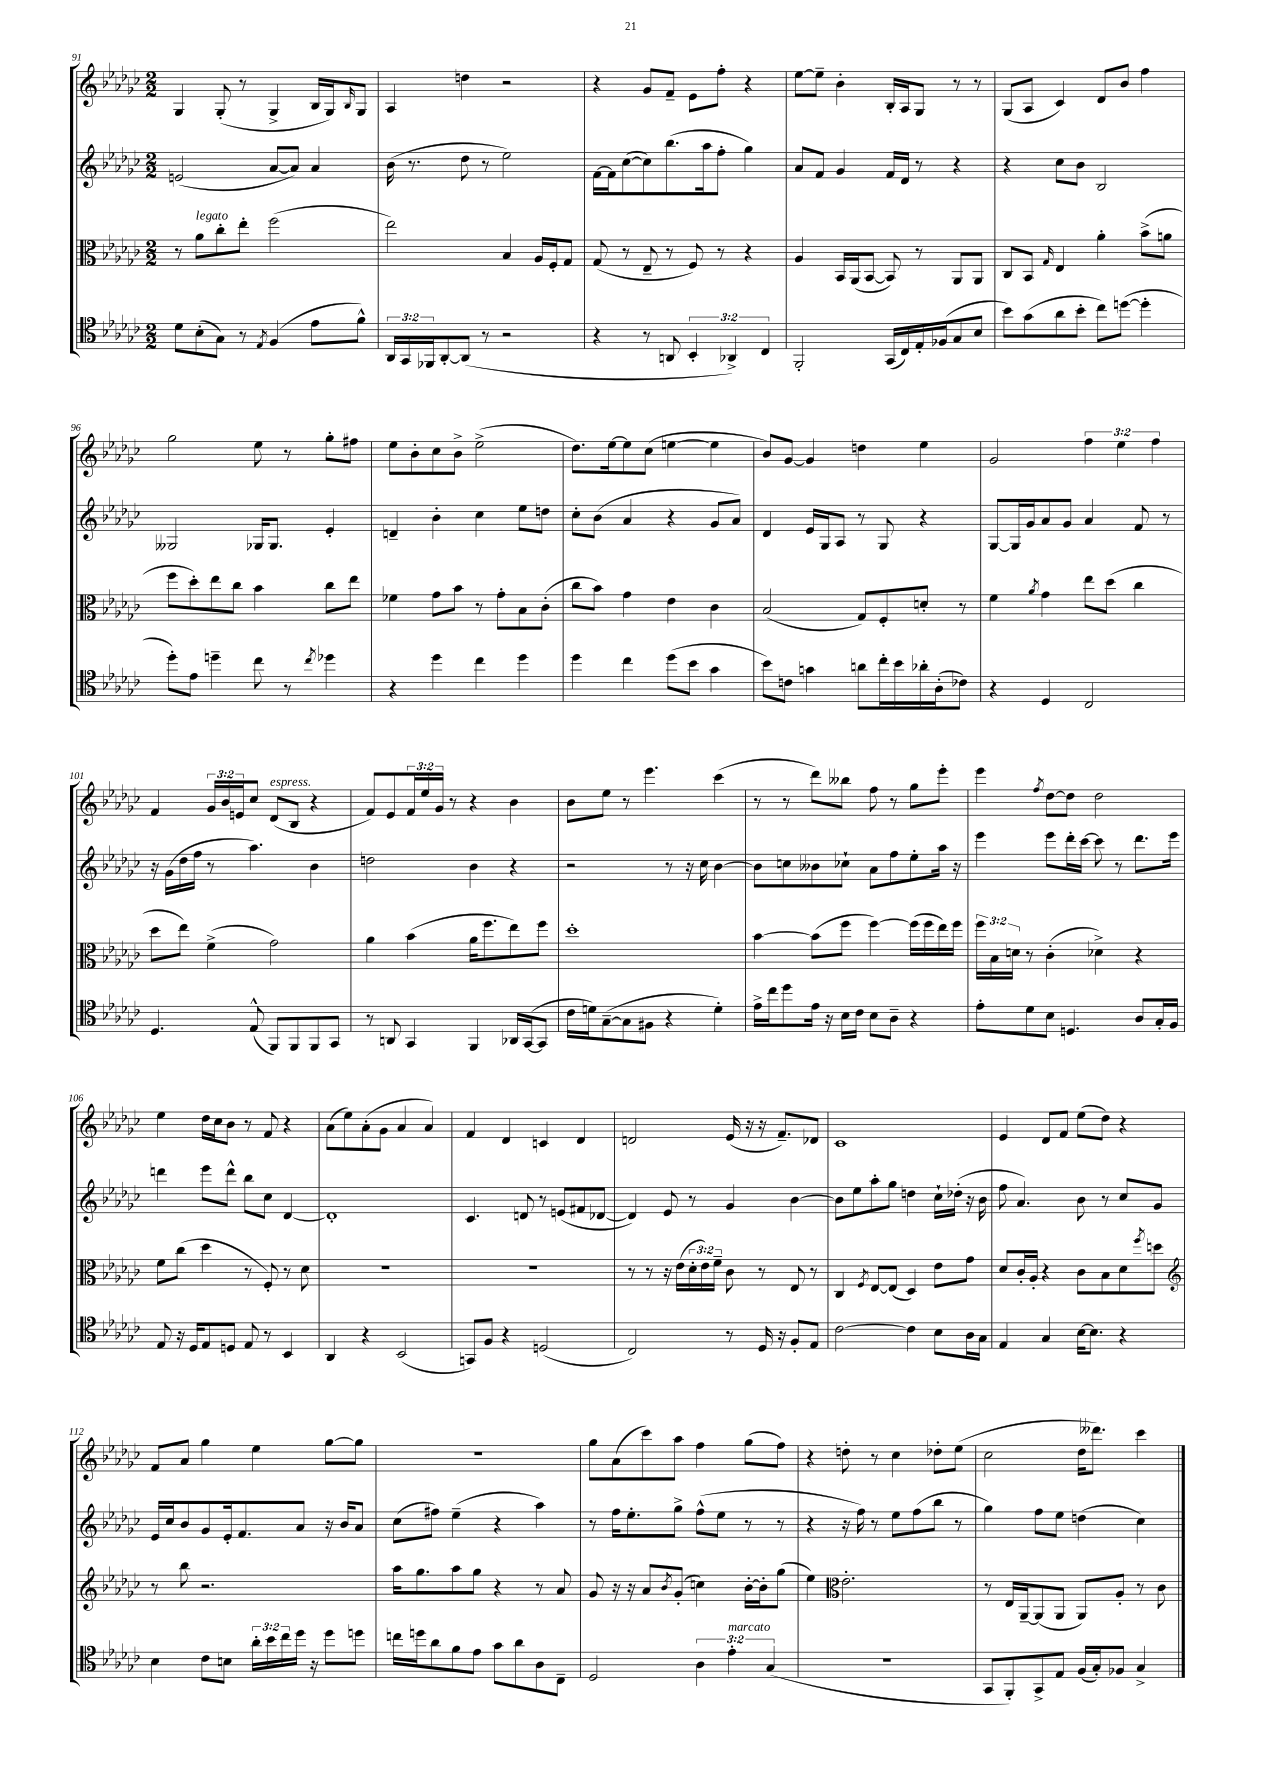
<<
\new StaffGroup <<
\new Staff = "s0" {
    \clef treble \key ges \major \numericTimeSignature \time 2/2 \override Staff.TupletNumber.text = #tuplet-number::calc-fraction-text
    ges4 ges8-.( r8 ges4-> bes16 ges16) \grace { bes16 } ges8 |
    aes4 d''4 r2 |
    r4 ges'8 f'8-- ees'8 f''8-. r4 |
    ees''8~ ees''8-- bes'4-. bes16-. aes16 ges8 r8 r8 |
    ges8( aes8 ces'4) des'8 bes'8 f''4 |
    ges''2 ees''8 r8 ges''8-. fis''8 |
    ees''8 bes'8-. ces''8 bes'8-> ees''2->( |
    des''8.) ees''16~ ees''8 ces''8( e''4~ e''4 |
    bes'8) ges'8~ ges'4 d''4 ees''4 |
    ges'2 \tuplet 3/2 { f''4 ees''4 f''4 } |
    f'4 \tuplet 3/2 { ges'16 bes'16 e'16 } ces''8 des'8^\markup { \italic "espress." }( bes8 r4 |
    f'8) ees'8 \tuplet 3/2 { f'16 ees''16 ges'16 } r8 r4 bes'4 |
    bes'8 ees''8 r8 ees'''4. ces'''4( |
    r8 r8 des'''8) beses''8 f''8 r8 ges''8 ees'''8-. |
    ees'''4 \acciaccatura { f''8 } des''8~ des''8 des''2 |
    ees''4 des''16 ces''16 bes'8 r8 f'8 r4 |
    aes'8( ees''8) aes'8-.( ges'8 aes'4 aes'4) |
    f'4 des'4 c'4 des'4 |
    d'2 ees'16( r16 r16 f'8.--) des'8 |
    ces'1 |
    ees'4 des'8 f'8 ees''8( des''8) r4 |
    f'8 aes'8 ges''4 ees''4 ges''8~ ges''8 |
    R1 |
    ges''8 aes'8( ces'''8) aes''8 f''4 ges''8( f''8) |
    r4 d''8-. r8 ces''4 des''8-. ees''8( |
    ces''2 des''16 deses'''8.) ces'''4 \bar "|." |
}
\new Staff = "s1" {
    \clef treble \key ges \major \numericTimeSignature \time 2/2
    e'2( aes'8~ aes'8) aes'4 |
    bes'16( r8. des''8 r8 ees''2) |
    f'16~ f'16 ces''8~( ces''8) bes''8.( aes''16 f''8-. ges''4) |
    aes'8 f'8 ges'4 f'16 des'16 r8 r4 |
    r4 ces''8 bes'8 bes2 |
    geses2 ges16 ges8. ees'4-. |
    d'4-- bes'4-. ces''4 ees''8 d''8 |
    ces''8-. bes'8( aes'4 r4 ges'8 aes'8) |
    des'4 ees'16 ges16 aes8 r8 ges8 r4 |
    ges8~ ges16 ges'16 aes'8 ges'8 aes'4 f'8 r8 |
    r16 ges'16( des''16 f''16 r8 aes''4.) bes'4 |
    d''2 bes'4 r4 |
    r2 r8 r16 ces''16 bes'4~ |
    bes'8 c''8 beses'8 ces''8-! aes'8 f''8 ees''8-. aes''16 r16 |
    ees'''4 ees'''8 des'''16-. ces'''16~ ces'''8 r8 des'''8. ees'''16 |
    d'''4 ees'''8 d'''8-^ bes''8 ces''8 des'4~ |
    des'1-. |
    ces'4. d'8 r8 e'8( fis'8 des'8~ |
    des'4) ees'8 r8 ges'4 bes'4~ |
    bes'8 ees''8 aes''8-. ges''8 d''4 ces''16-! des''16-.( r16 bes'16 |
    f''8 aes'4.) bes'8 r8 ces''8 ges'8 |
    ees'16 ces''16 bes'8 ges'8 ees'16-. f'8. aes'8 r16 bes'16 aes'8 |
    ces''8( fis''8) ees''4--( r4 aes''4) |
    r8 f''16 ees''8.-. ges''8-> f''8-^( ees''8 r8 r8 |
    r4 r16 f''16) r8 ees''8 f''8( bes''8 r8 |
    ges''4) f''8 ees''8 d''4( ces''4) \bar "|." |
}
\new Staff = "s2" {
    \clef alto \key ges \major \numericTimeSignature \time 2/2 \override Staff.TupletNumber.text = #tuplet-number::calc-fraction-text
    r8 aes'8^\markup { \italic "legato" } ces''8-. ees''8-. f''2( |
    ees''2) bes4 aes16 f16-. ges8 |
    ges8( r8 ees8-- r8 f8) r8 r4 |
    aes4 bes,16 aes,16( bes,8~ bes,8) r8 aes,8 aes,8 |
    ces8 bes,8 \grace { ges16 } ees4 aes'4-. bes'8->( a'8 |
    f''8 des''8-.) ees''8 ces''8 bes'4 ces''8 ees''8 |
    fes'4 ges'8 bes'8 r8 ges'8-. bes8 ces'8-.( |
    ces''8 bes'8) ges'4 ees'4 ces'4 |
    bes2( ges8) f8-. d'8-. r8 |
    f'4 \acciaccatura { aes'8 } ges'4 ees''8 des''8( ces''4 |
    des''8 ees''8) f'4->( ges'2) |
    aes'4 bes'4( aes'16 f''8. ees''8) f''8 |
    des''1-. |
    bes'4~ bes'8( f''8 f''4~) f''16( f''16 ees''16) f''16 |
    \tuplet 3/2 { f''16 bes16 d'16 } r8 ces'4-.( des'4->) r4 |
    f'8 ces''8( des''4 r8 f8-.) r8 des'8 |
    r1 |
    R1 |
    r8 r8 r16 ees'16( \tuplet 3/2 { des'16-. ees'16) f'16-- } ces'8 r8 ees8 r8 |
    ces4 \acciaccatura { f8 } ees8~ ees8( des4) ees'8 ges'8 |
    des'8 ces'16-. aes16-. r4 ces'8 bes8 des'8 \acciaccatura { f''8 } d''8 |
    \clef treble r8 bes''8 r2. |
    aes''16 ges''8. aes''8 ges''8 r4 r8 aes'8 |
    ges'8 r16 r16 aes'8 \acciaccatura { bes'8 } ges'8-.( c''4) bes'16~-. bes'16-. ges''8( |
    ees''4) \clef alto ees'2.-. |
    r8 ees16 aes,16~-- aes,8( aes,8 aes,8) aes8-. r8 ces'8 \bar "|." |
}
\new Staff = "s3" {
    \clef tenor \key ges \major \numericTimeSignature \time 2/2 \override Staff.TupletNumber.text = #tuplet-number::calc-fraction-text
    des'8 bes8-.( ges8) r8 \acciaccatura { ees8 } f4( ees'8 f'8-^) |
    \tuplet 3/2 { aes,16 ges,16 fes,16 } aes,8~-. aes,8( r8 r2 |
    r4 r8 a,8 \tuplet 3/2 { bes,4-. aes,4->) ces4 } |
    f,2-. ges,16( ces16) ees16-. fes16( ges8 bes8 |
    bes'8) ges'8( aes'8 bes'8-. ces''8) d''8~( d''4-. |
    des''8-.) ees'8 d''4-- ces''8 r8 \acciaccatura { ces''8 } des''4 |
    r4 des''4 ces''4 des''4 |
    des''4 ces''4 des''8( bes'8 ges'4 |
    bes'8) c'8 g'4 a'8 ces''16-. bes'16 aes'16-. aes16-.( ces'8) |
    r4 des4 ces2 |
    des4. ees8-^( f,8) f,8 f,8 ges,8 |
    r8 a,8 ges,4 f,4 aes,16 ges,16~( ges,8 |
    ces'16 d'16) ges8~--( ges8 fis8 r4 d'4-.) |
    ees'16-> ces''16 des''8 ees'16 r16 bes16 ces'16 bes8 aes8-- r4 |
    ees'8-. des'8 bes8 d4. aes8 ges16-. f16 |
    ees8 r16 des16 ees8 d8 ees8 r8 bes,4 |
    aes,4 r4 bes,2( |
    g,8) f8 r4 d2( |
    ces2) r8 des16 r16 f8-. ees8 |
    ces'2~ ces'4 bes8 aes16 ges16 |
    ees4 ges4 bes16~ bes8. r4 |
    bes4 ces'8 b8 \tuplet 3/2 { aes'16-. bes'16 ces''16 } des''16 r16 des''8 d''8 |
    c''16 d''16 aes'8 f'8 ees'8 ges'8 aes'8 aes8 ces8-- |
    des2 \tuplet 3/2 { aes4 ees'4-.^\markup { \italic "marcato" } ges4( } |
    r1 |
    ges,8 f,8-.) ges,8-> ees8 f16( ges16-.) fes8 ges4-> \bar "|." |
}
>>
>>
\layout { \context { \Score currentBarNumber = #91 } }
